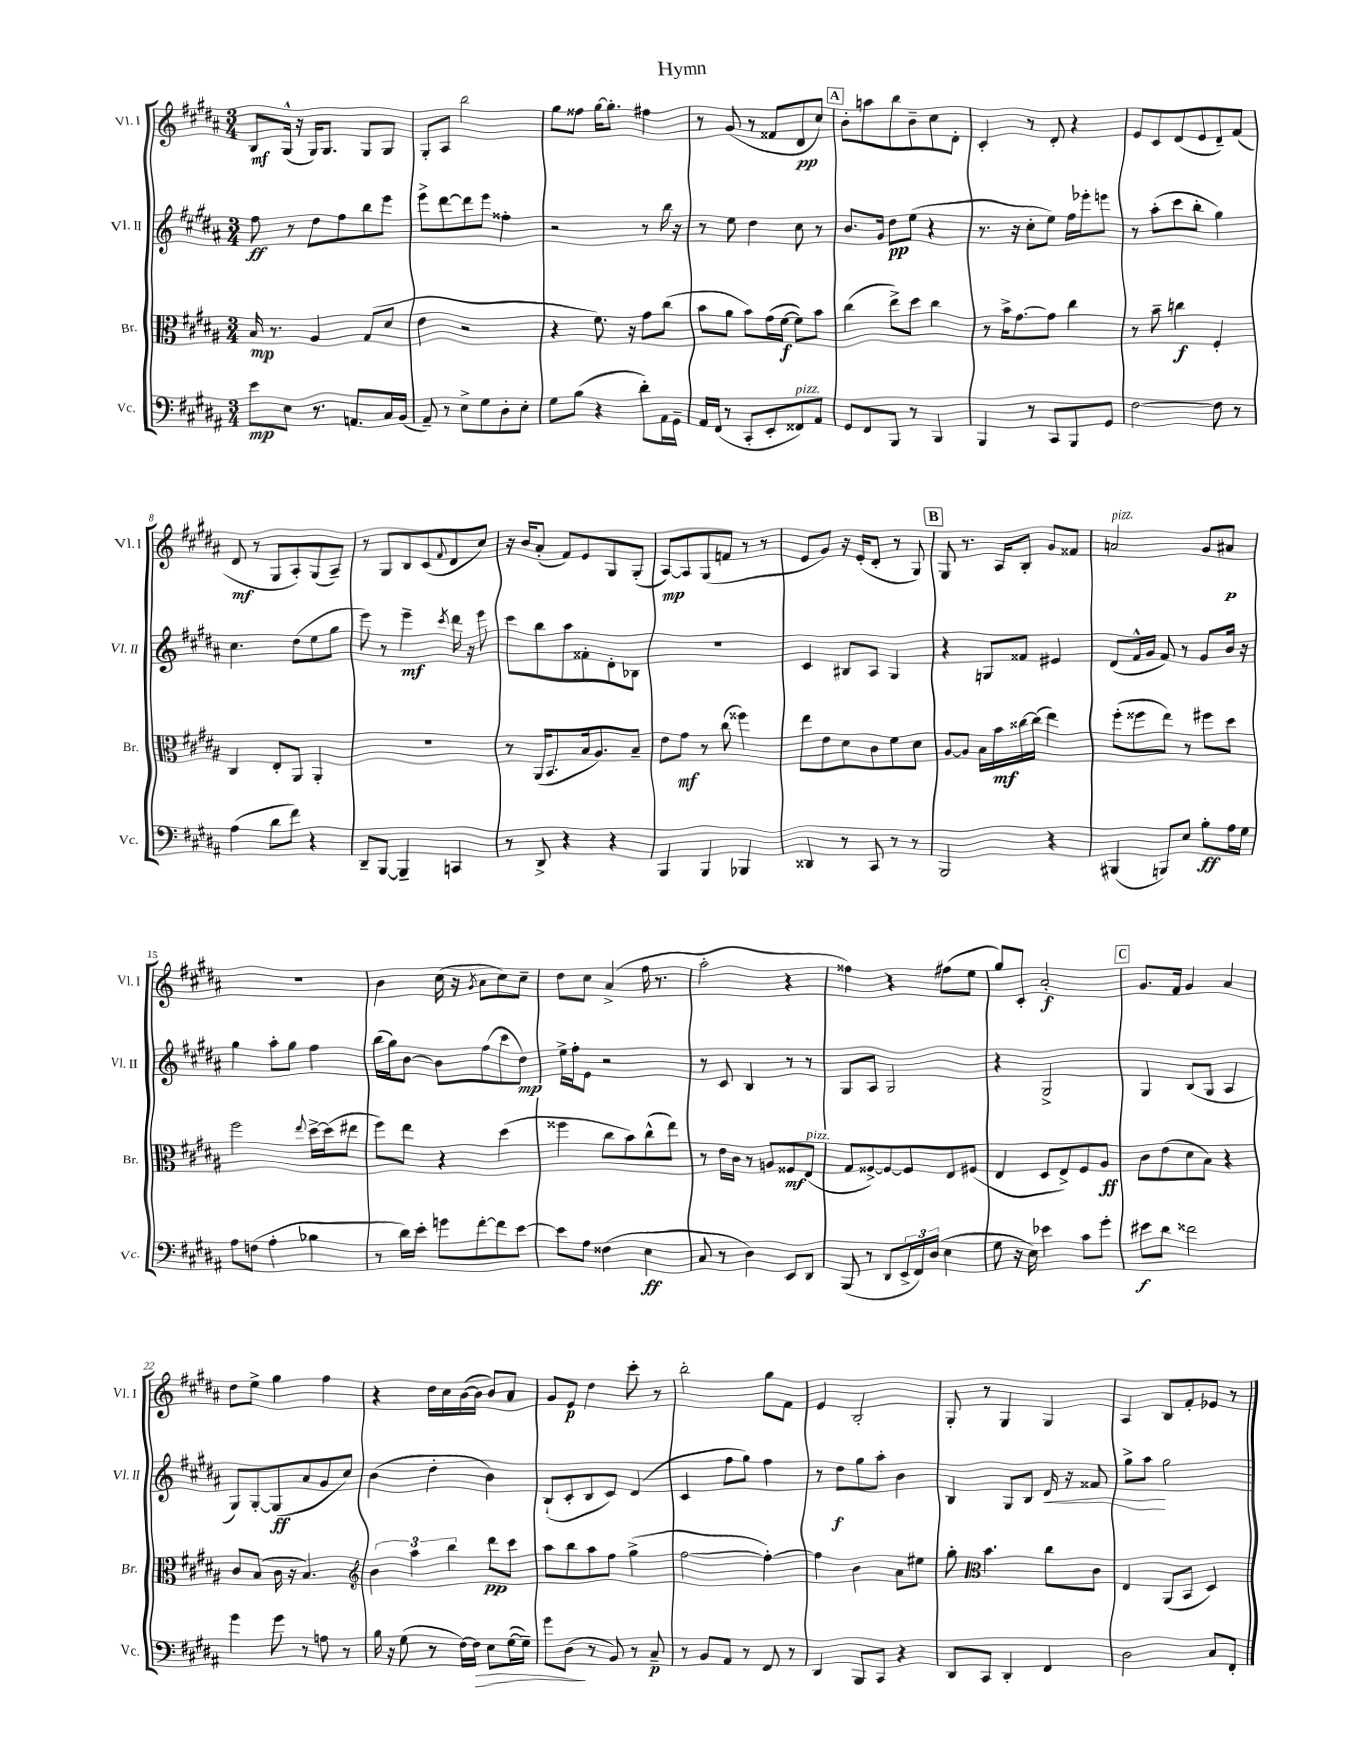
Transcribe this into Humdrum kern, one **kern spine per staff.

**kern	**kern	**kern	**kern
*staff4	*staff3	*staff2	*staff1
*clefF4	*clefC3	*clefG2	*clefG2
*k[f#c#g#d#a#]	*k[f#c#g#d#a#]	*k[f#c#g#d#a#]	*k[f#c#g#d#a#]
*M3/4	*M3/4	*M3/4	*M3/4
8e	16B	8ff#	8B
.	8.r	.	.
8E	.	8r	(16G#^^
.	.	.	16r
8.r	4A#	8dd#	16G#)
.	.	.	8.G#
.	.	8ff#	.
8.AA	.	.	.
.	(8G#	8bb	8G#
16C#	8d#	8eee	8G#
(16BB	.	.	.
=	=	=	=
8AA#~)	4e	8eee^	8G#'
8r	.	[8ddd#	8A#
8E^	2r	8ddd#]	2bb
8G#	.	8eee	.
8D#'	.	4ff##'	.
8E'	.	.	.
=	=	=	=
8G#	4r	2r	8gg#
(8B	.	.	8ff##
4r	8.f#)	.	[16gg#
.	.	.	8.gg#']
.	16r	.	.
8d#')	8g#	8r	4ff#
16AA#	(8cc#	16bb	.
16GG#~	.	16r	.
=	=	=	=
16AA#	8b	8r	8r
(16FF#	.	.	.
8r	8a#	8ee	(8g#
8CC#'	8b)	4dd#	8r
8EE'	(16g#	.	8f##
.	[16f#	.	.
8FF##)	8f#])	8cc#	8d#
8AA#	8b	8r	8cc#)
=	=	=	=
8GG#	(4cc#	8.b	8b'
8FF#	.	.	8aa
.	.	16g#	.
8BBB	8ee^)	8dd#	8bb
8r	8dd#	(8ee	8b~
4BBB	4cc#	4r	8cc#
.	.	.	8d#'
=	=	=	=
4BBB	8r	8.r	4c#'
.	16b^	.	.
.	[8.g#	16r	.
8r	.	8cc#'	8r
8CC#	8g#]	8ee)	8d#'
8BBB	4cc#	16ff#	4r
.	.	16eee-'	.
8GG#	.	8eee	.
=	=	=	=
[2F#	8r	8r	8e
.	8b~	(8aa#'	8c#
.	4cc	8ccc#	(8d#
.	.	8bb'	8e
8F#]	4F#'	4gg#)	8d#~)
8r	.	.	(8f#
=	=	=	=
(4A#	4C#	4.cc#	8d#
.	.	.	8r
8d#	8E'	.	8G#
8f#)	8AA#	(8dd#	8A#')
4r	4AA#'	8ee	(8G#
.	.	8gg#	8A#~)
=	=	=	=
8DD#~	2.r	8eee)	8r
[8BBB	.	8r	8G#
4BBB~]	.	4eee~	8B
.	.	.	(8c#
.	.	8qccc#	8qqf#
4CC	.	16ddd#	8d#
.	.	16r	.
.	.	8eee	8cc#)
=	=	=	=
8r	8r	8ccc#	16r
.	.	.	16b
8DD#^	(16AA#	8bb	(8a#'
.	8.BB	.	.
4r	.	8aa#	8f#)
.	16B	8f##'	8e
.	8.A#)	.	.
4r	.	8d#'	8G#
.	8B~	8B-	(8G#'
=	=	=	=
4BBB	8e	2.r	[8A#)
.	8g#	.	8A#]
4BBB	8r	.	(8G#
.	(8cc#	.	8f
4BBB-	4ff##)	.	8r
.	.	.	8r
=	=	=	=
4DD##	8ee	4c#	8e
.	8e	.	8g#)
8r	8d#	8B#	16r
.	.	.	(16e'
8CC#	8c#	8A#	8d#'
8r	8f#	4G#	8r
8r	8d#	.	8G#)
=	=	=	=
2BBB	[8A#	4r	8G#
.	8A#]	.	8.r
.	16B	8G	.
.	16b	.	16A#
.	[16cc##	8f##	8B'
.	(16cc##]	.	.
4r	4ee)	4e#	8g#
.	.	.	8f##
=	=	=	=
(4BBB#	(8ff#'	(8d#	2a
.	8ff##	16f#^^	.
.	.	16g#	.
8BBB)	8ee)	8f#)	.
8E	8r	8r	.
8B'	8ff#	8g#	8g#
16A#	8dd#	16b	8a#
16G#	.	16r	.
=	=	=	=
8A#	2ff#	4gg#	2.r
(8F	.	.	.
4A#'	.	8aa#'	.
.	.	8gg#	.
.	8qqee	.	.
4B-	[16dd#^	4ff#	.
.	(16dd#]	.	.
.	8ee#	.	.
=	=	=	=
8r	8ff#)	(16bb	4b
.	.	16gg#)	.
16d#)	8ee	[8b	.
16e'	.	.	.
8g	4r	8b]	(16cc#
.	.	.	16r
.	.	.	8qg#
[8f#'	.	(8ff#	8a#
8f#]	(4dd#	8ccc#	8cc#)
[8e	.	8dd#)	8cc#~
=	=	=	=
8e]	4ff##	16ee^	8dd#
.	.	16ff#'	.
8A#	.	8e	8cc#
(4F##	8cc#	2r	(4a#^
.	8b)	.	.
4E	(8cc#^^	.	16ff#
.	.	.	8.r
.	8ee)	.	.
=	=	=	=
8C#	8r	8r	2aa#'
8r	16e	8c#	.
.	16c#	.	.
4D#)	8r	4B	.
.	8A	.	.
8EE	8F##	8r	4r
8DD#	(8E	8r	.
=	=	=	=
(8BBB	8G#	8G#	4ff##)
8r	[8F##^)	8A#	.
8DD#	8F##_	2G#	4r
24EE^	8F##]	.	.
24FF#)	.	.	.
(24D#	.	.	.
4E	8E	.	(8ff#
.	(8F#	.	8ee
=	=	=	=
8G#	4E	4r	8gg#)
16r	.	.	8c#'
16E)	.	.	.
4e-	8D#	2G#^	2a#'
.	8E^)	.	.
8c#	8F#	.	.
8g#'	8A#	.	.
=	=	=	=
8e#	8c#	4G#	8.g#
8d#	(8e	.	.
.	.	.	16f#
2f##	8d#	(8B	4g#
.	8B)	8G#	.
.	4r	4A#	4a#
=	=	=	=
4g#	8c#	8G#)	8dd#
.	(8B	[8G#'	8ee^
8g#	16c#	(8G#]	4gg#
.	16r	.	.
8r	4.B)	8a#	.
8A	.	8g#	4ff#
8r	.	8cc#)	.
=	=	=	=
*	*clefG2	*	*
16B	6b	(4b	4r
16r	.	.	.
(8G#	.	.	.
.	6aa#	.	.
8r	.	4dd#'	16dd#
.	.	.	16cc#
.	6bb	.	.
[16F#)	.	.	([16b
16F#]	.	.	16b]
8E	8ddd#	4b)	8b)
([16G#	8ccc#	.	8a#
16G#~])	.	.	.
=	=	=	=
8g#	8aa#	(8B`	8g#
(8D#	8bb	8c#'	8e
8r	8aa#	8B	4dd#
8BB)	8ff#	8c#)	.
8r	(4gg#^	(4d#	8ccc#'
8C#~	.	.	8r
=	=	=	=
8r	[2ff#	4c#	2bb'
8BB	.	.	.
8AA#	.	8ff#	.
8r	.	8gg#)	.
8FF#	4ff#'_)	4ff#	8gg#
8r	.	.	8f#
=	=	=	=
4DD#	4ff#]	8r	4e
.	.	8dd#	.
8BBB	4b	8gg#	2B'
8CC#	.	8aa#'	.
4r	8a#	4b	.
.	8ee#	.	.
=	=	=	=
8DD#	8gg#'	4B	8G#'
*	*clefC3	*	*
8CC#	4.b	.	8r
4DD#'	.	8G#	4G#
.	.	8B	.
4FF#	8cc#	16d#	4G#
.	.	16r	.
.	8c#	8f##	.
=	=	=	=
2D#	4E	8gg#^	4A#
.	.	8aa#	.
.	(8AA#	2gg#	8B
.	8BB	.	8f#'
8C#	4D#)	.	8e-
8FF#'	.	.	8r
==	==	==	==
*-	*-	*-	*-
